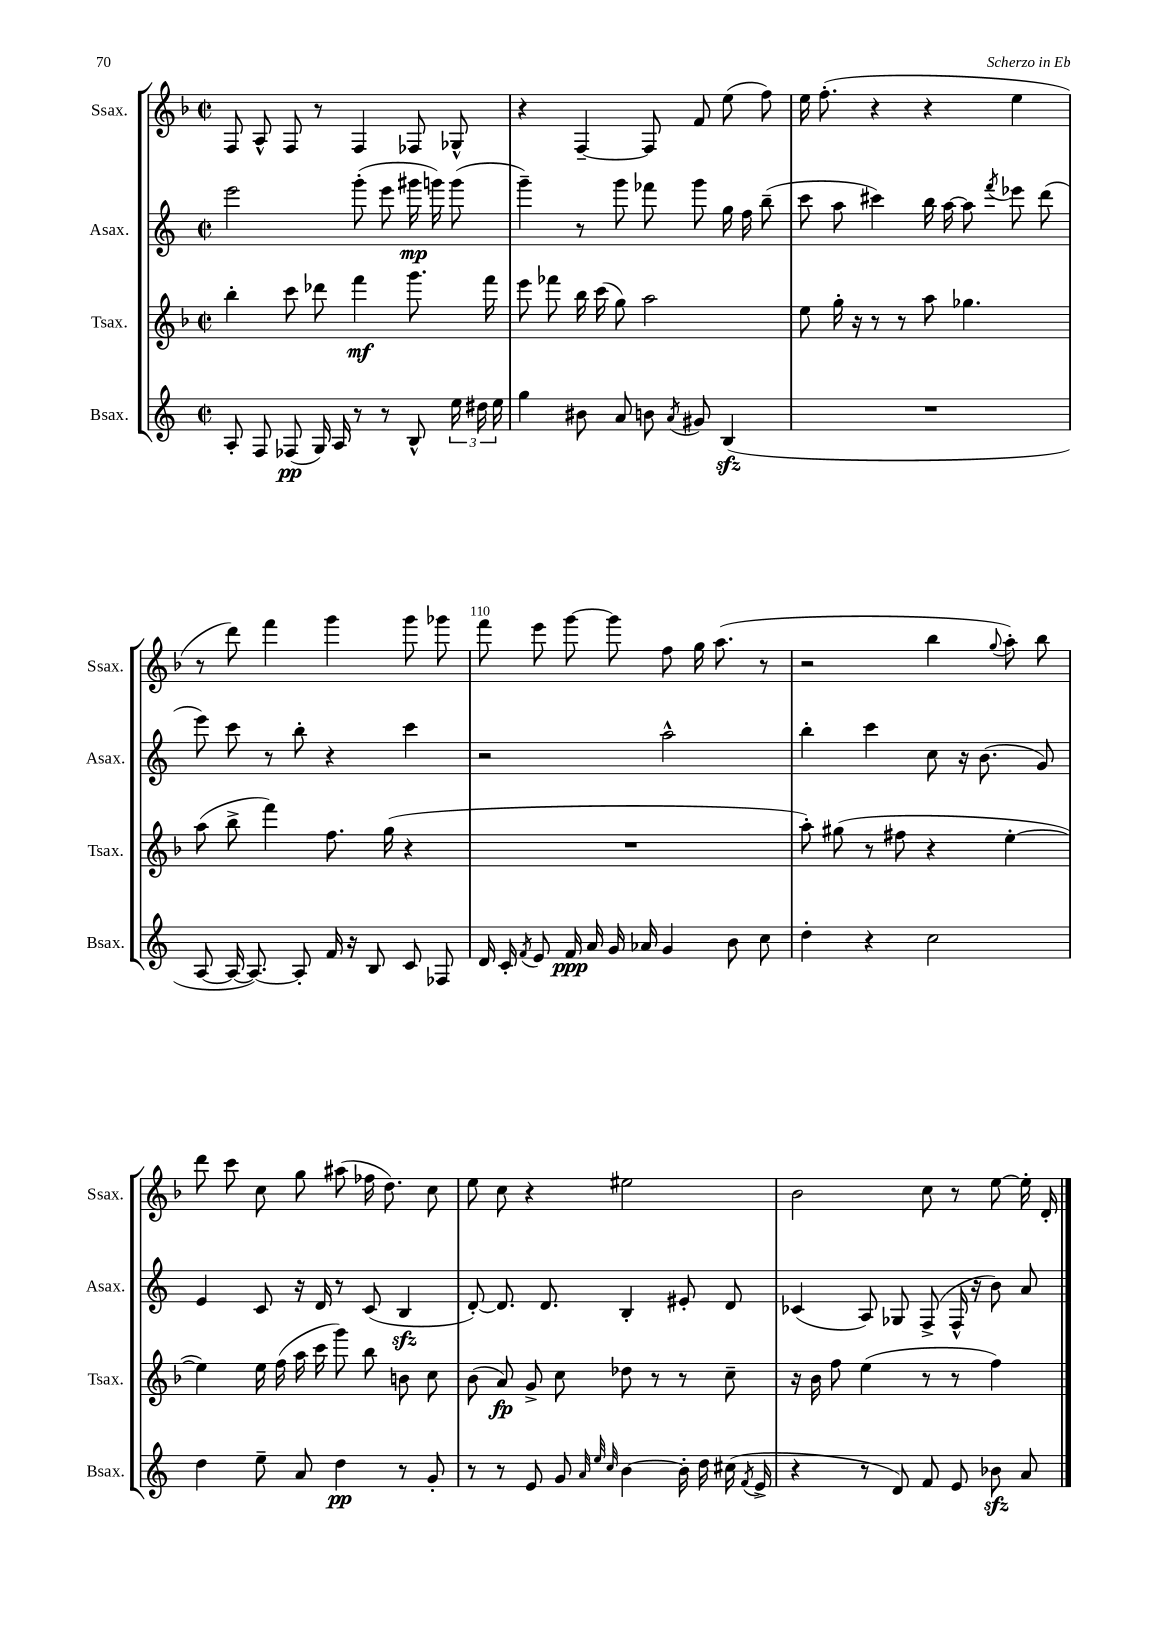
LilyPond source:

<<
\new StaffGroup <<
\new Staff = "s0" \with { instrumentName = "Ssax." shortInstrumentName = "Ssax." } {
    \clef treble \key f \major \defaultTimeSignature \time 2/2
    \autoBeamOff f8 a8-^ f8 r8 f4 fes8 ges8-^ |
    r4 f4~-- f8 f'8 e''8( f''8) |
    e''16 f''8.-.( r4 r4 e''4 |
    r8 d'''8) f'''4 g'''4 g'''8 ges'''8 |
    f'''8 e'''8 g'''8~ g'''8 f''8 g''16 a''8.( r8 |
    r2 bes''4 \appoggiatura { g''8 } a''8-.) bes''8 |
    d'''8 c'''8 c''8 g''8 ais''8( fes''16 d''8.) c''8 |
    e''8 c''8 r4 eis''2 |
    bes'2 c''8 r8 e''8~ e''16-. d'16-. \bar "|." |
}
\new Staff = "s1" \with { instrumentName = "Asax." shortInstrumentName = "Asax." } {
    \clef treble \key c \major \defaultTimeSignature \time 2/2
    \autoBeamOff e'''2 g'''8-.( e'''8 gis'''16\mp g'''16) g'''8( |
    g'''4--) r8 g'''8 fes'''8 g'''8 g''16 f''16 b''8--( |
    c'''8 a''8 cis'''4) b''16 a''16~ a''8 \acciaccatura { f'''8 } ees'''8 d'''8( |
    e'''8) c'''8 r8 b''8-. r4 c'''4 |
    r2 a''2-^ |
    b''4-. c'''4 c''8 r16 b'8.( g'8) |
    e'4 c'8 r16 d'16 r8 c'8( b4\sfz |
    d'8~-.) d'8. d'8. b4-. eis'8-. d'8 |
    ces'4( a8) ges8 f8->( f16-^ r16 b'8) a'8 \bar "|." |
}
\new Staff = "s2" \with { instrumentName = "Tsax." shortInstrumentName = "Tsax." } {
    \clef treble \key f \major \defaultTimeSignature \time 2/2
    \autoBeamOff bes''4-. c'''8 des'''8 f'''4\mf g'''8. f'''16 |
    e'''8 fes'''8 bes''16 c'''16( g''8) a''2 |
    e''8 g''16-. r16 r8 r8 a''8 ges''4. |
    a''8( bes''8-> f'''4) f''8. g''16( r4 |
    R1 |
    a''8-.) gis''8( r8 fis''8 r4 e''4~-. |
    e''4) e''16 f''16( a''16 c'''16 g'''8) bes''8 b'8 c''8 |
    bes'8( a'8\fp) g'8-> c''8 des''8 r8 r8 c''8-- |
    r16 bes'16 f''8 e''4( r8 r8 f''4) \bar "|." |
}
\new Staff = "s3" \with { instrumentName = "Bsax." shortInstrumentName = "Bsax." } {
    \clef treble \key c \major \defaultTimeSignature \time 2/2
    \autoBeamOff a8-. f8 fes8\pp( g16) a16 r8 r8 b8-^ \tuplet 3/2 { e''16 dis''16 e''16 } |
    g''4 bis'8 a'8 b'8 \acciaccatura { a'8 } gis'8 b4\sfz( |
    R1 |
    a8~ a16~ a8.~) a8-. f'16 r16 b8 c'8 fes8 |
    d'16 c'16-. \acciaccatura { f'8 } e'8 f'16\ppp a'16 g'16 aes'16 g'4 b'8 c''8 |
    d''4-. r4 c''2 |
    d''4 e''8-- a'8 d''4\pp r8 g'8-. |
    r8 r8 e'8 g'8 \grace { a'32 e''32 c''32 } b'4~ b'16-. d''16 cis''16( \acciaccatura { f'8 } e'16-> |
    r4 r8 d'8) f'8 e'8 bes'8\sfz a'8 \bar "|." |
}
>>
>>
\layout { \context { \Score currentBarNumber = #106 \override BarNumber.break-visibility = ##(#f #t #t) barNumberVisibility = #(every-nth-bar-number-visible 5) } }
